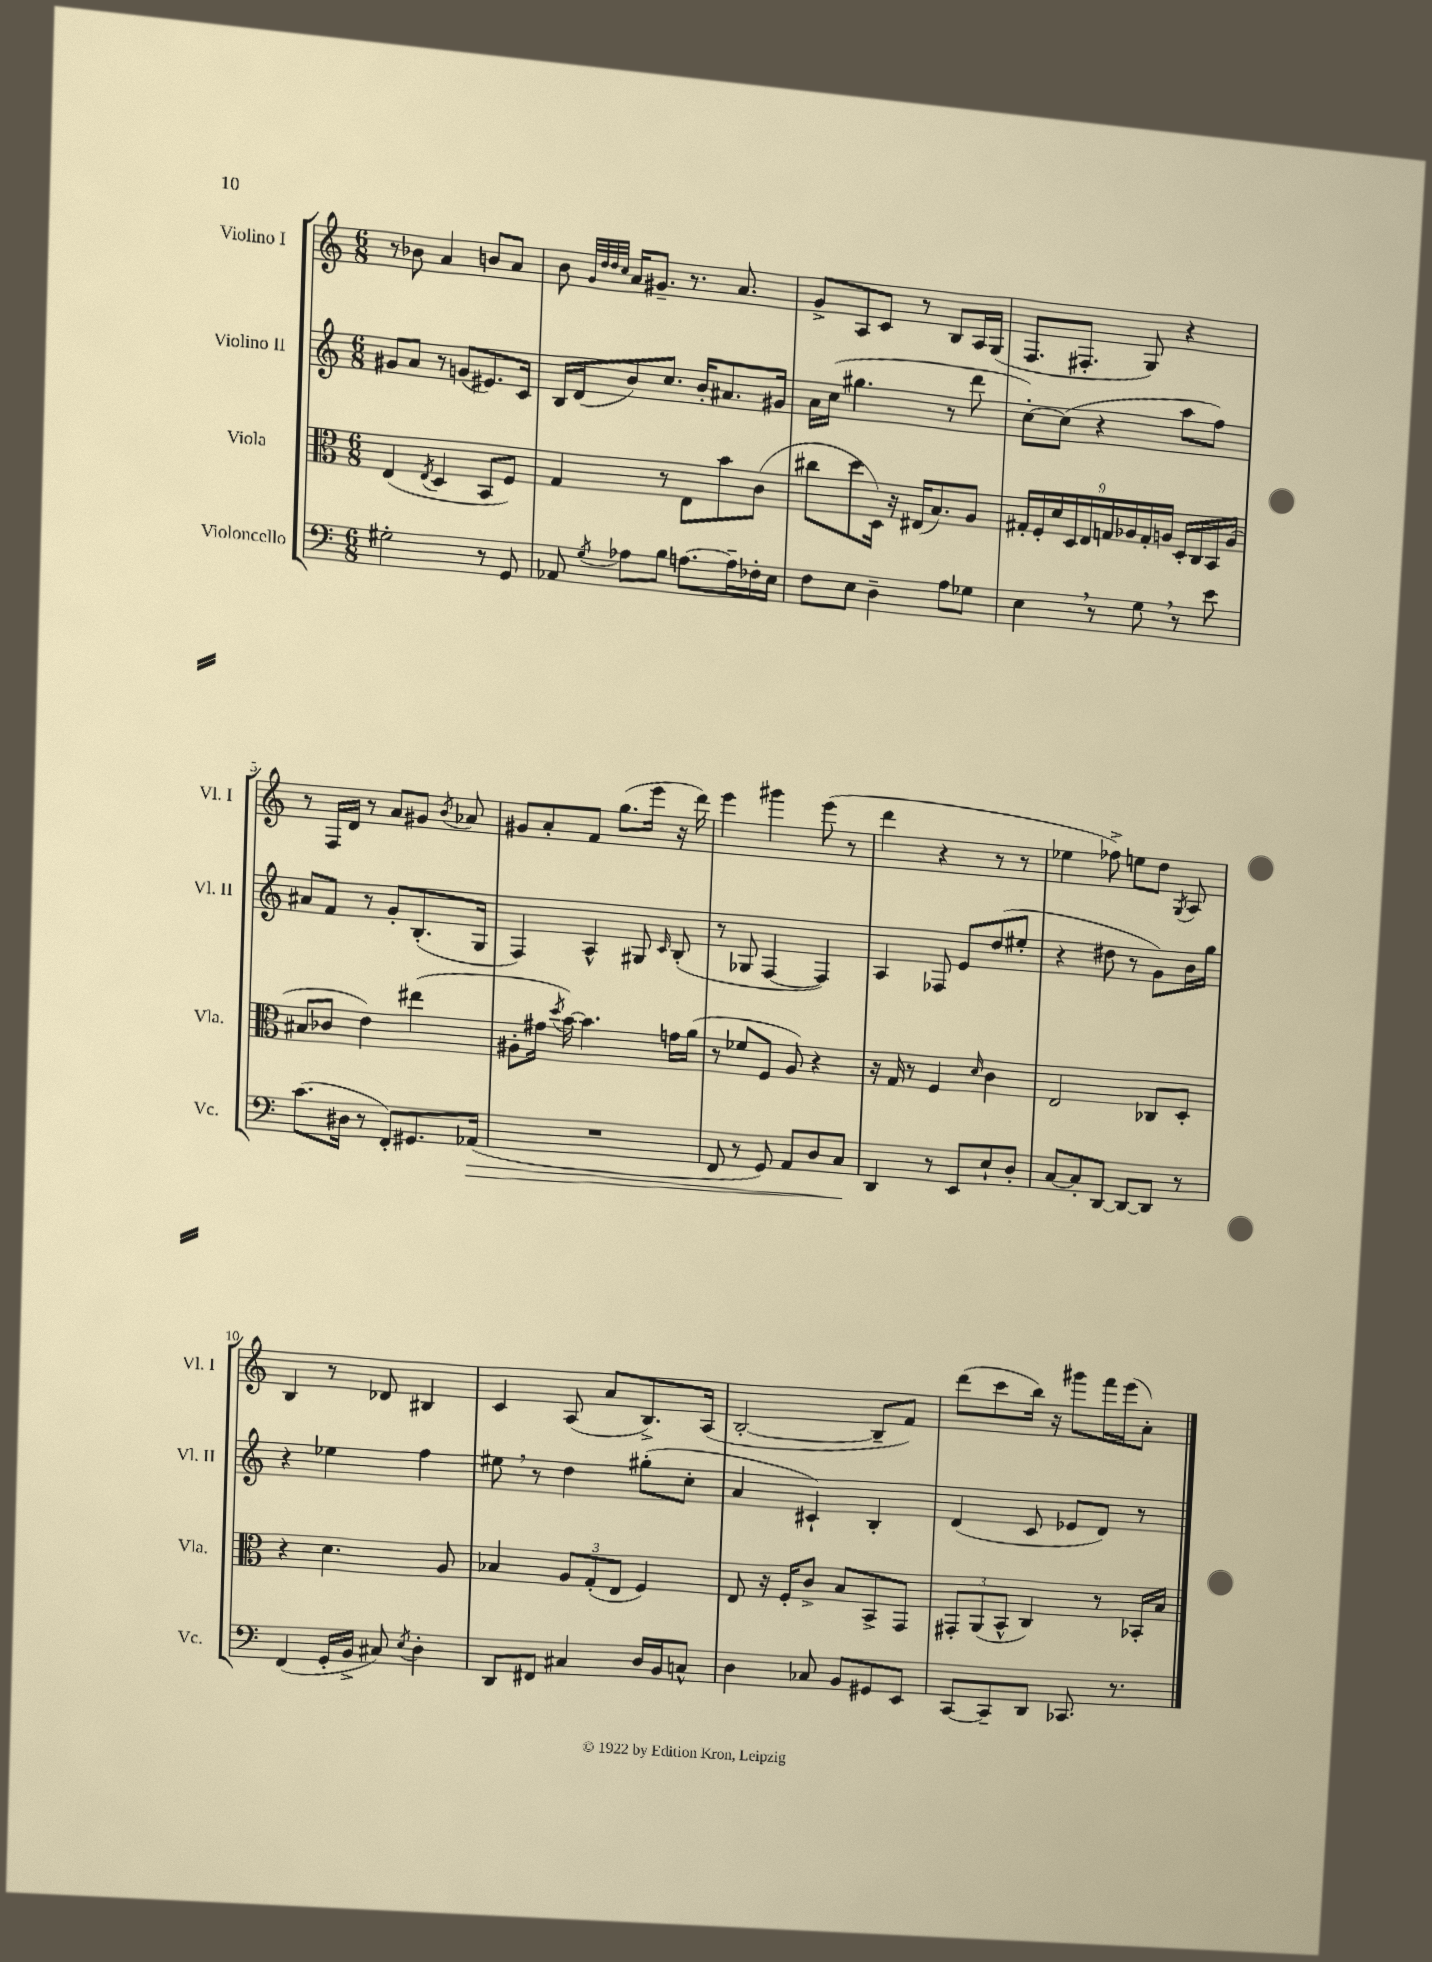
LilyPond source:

<<
\new StaffGroup <<
\new Staff = "s0" \with { instrumentName = "Violino I" shortInstrumentName = "Vl. I" } {
    \clef treble \key c \major \numericTimeSignature \time 6/8
    \autoBeamOff r8 bes'8 a'4 b'8[ a'8] |
    b'8 \grace { g'32[ d''32 d''32 c''32] } a'16[ gis'8.]-- r8. a'8. |
    g'8[-> a8 c'8] r8 b8[ a16 g16]( |
    f8.[ fis8.]-. g8) r4 |
    r8 f16[ d'16] r8 a'8[ gis'8] \acciaccatura { b'8 } aes'8 |
    gis'8[ a'8-. f'8] g''8.[( e'''16] r16 d'''16) |
    e'''4 gis'''4 e'''8( r8 |
    d'''4 r4 r8 r8 |
    ees''4 fes''8->) e''8[ d''8] \acciaccatura { g8 } a8 |
    b4 r8 des'8 bis4 |
    c'4 a8( a'8[ b8.->) a16]( |
    b2~-. b8[-- f'8]) |
    d'''8[( c'''8 b''16]) r16 gis'''8[ f'''16 e'''16( a'8]-.) \bar "|." |
}
\new Staff = "s1" \with { instrumentName = "Violino II" shortInstrumentName = "Vl. II" } {
    \clef treble \key c \major \numericTimeSignature \time 6/8
    \autoBeamOff gis'8[ a'8] r8 g'8[( eis'8.) c'16] |
    b16[ d'16( b'8) c''8.] b'16[-. ais'8. gis'16] |
    a'16[ c''16]( gis''4. r8 d'''8 |
    c''8[~-.) c''8]( r4 a''8[ f''8]) |
    ais'8[ f'8] r8 g'8[-. b8.-.( g16] |
    f4) a4-^ gis8 \grace { c'16 } b8-.( |
    r8 ges8 f4~ f4) |
    a4 fes8 e'8[ d''8( eis''8]-. |
    r4 dis''8 r8 g'8[) b'16 g''16] |
    r4 ees''4 f''4 |
    eis''8 \breathe r8 d''4 gis''8[-.( c''8]-. |
    a'4 cis'4-!) b4-. |
    d'4( c'8 ees'8[ d'8]) r8 \bar "|." |
}
\new Staff = "s2" \with { instrumentName = "Viola" shortInstrumentName = "Vla." } {
    \clef alto \key c \major \numericTimeSignature \time 6/8
    \autoBeamOff e4( \acciaccatura { e8 } d4 b,8[ f8]) |
    g4 r8 e8[ b'8 c'8]( |
    cis''8[ d''8 d16]) r16 eis16[( b8.) a8] |
    \tuplet 9/8 { gis16[-. f16-. d'16 d16 e16 g16 aes16 g16-. a16] } d16[-. c16 b,16 a16]( |
    bis8[ ces'8] e'4) eis''4( |
    ais8[-. gis'16] \acciaccatura { d''8 } b'16~) b'4. g'16[ a'16]( |
    r8 fes'8[ f8] a8) r4 |
    r16 g16 r8 f4 \grace { d'16 } c'4 |
    e2 ces8[ d8]-. |
    r4 d'4. a8 |
    bes4 \tuplet 3/2 { a8[ g8-.( e8] } f4) |
    e8 r16 f16[-. c'8]-> b8[ b,8-> g,8] |
    \tuplet 3/2 { gis,8[-. a,8( b,8]-^ } c4) r8 bes,16[-. b16] \bar "|." |
}
\new Staff = "s3" \with { instrumentName = "Violoncello" shortInstrumentName = "Vc." } {
    \clef bass \key c \major \numericTimeSignature \time 6/8
    \autoBeamOff gis2-. r8 g,8 |
    aes,8 \acciaccatura { g8 } aes8[ b8] a8.[~ a16-- fes16-. e16] |
    f8[ e8] d4-- a8[ ges8] |
    e4 \breathe r8 g8 \breathe r8 e'8 |
    c'8.[( dis16] r8 f,8[-.) gis,8. aes,16]\>( |
    R2. |
    f,8 r8 g,8) a,8[ d8 c8]\! |
    d,4 r8 e,8[ e8-! d8]-. |
    c8[~ c8-. d,8]~ d,8[~ d,8] r8 |
    f,4( g,16[-. b,16]-> cis8) \acciaccatura { e8 } d4-. |
    d,8[ fis,8] cis4 d16[ b,16 c8]-^ |
    d4 ces8 b,8[ gis,8 e,8] |
    c,8[~ c,8-- d,8] ces,8. r8. \bar "|." |
}
>>
>>
